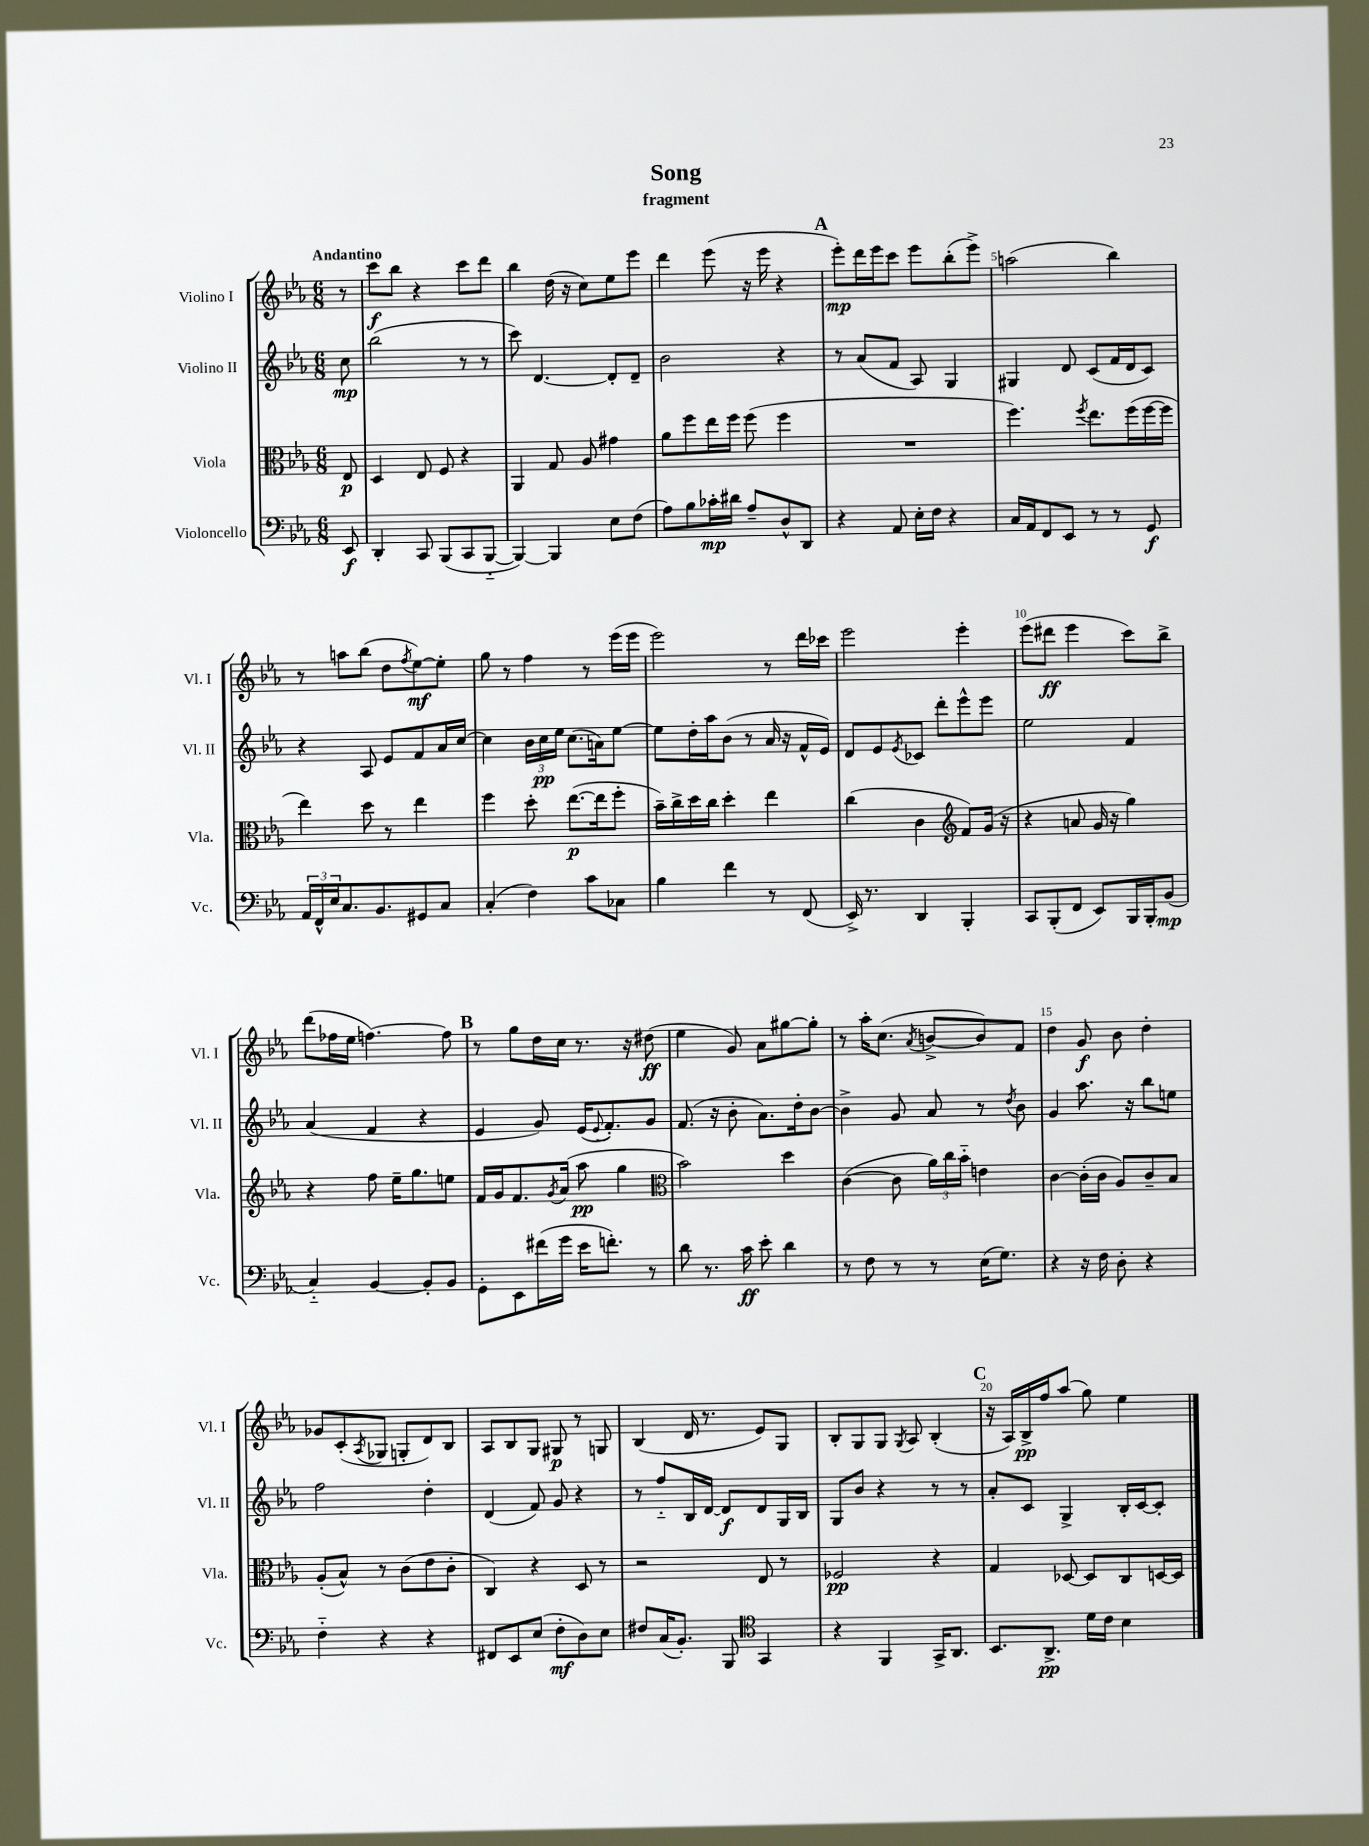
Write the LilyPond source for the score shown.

\header { title = "Song" subtitle = "fragment" }
<<
\new StaffGroup <<
\new Staff = "s0" \with { instrumentName = "Violino I" shortInstrumentName = "Vl. I" } {
    \clef treble \key ees \major \numericTimeSignature \time 6/8 \partial 8 \tempo "Andantino"
    r8 |
    c'''8\f bes''8 r4 c'''8 d'''8 |
    bes''4 d''16( r16 c''8) ees''8 ees'''8 |
    d'''4 ees'''8( r16 ees'''16 r4 |
    \mark \markup { \bold "A" } ees'''8-.\mp) d'''16 ees'''16 c'''8 ees'''8 bes''8-.( ees'''8->) |
    a''2( bes''4) |
    r8 a''8 bes''8( d''8 \acciaccatura { f''8 } ees''8~\mf) ees''8-. |
    g''8 r8 f''4 r8 ees'''16( ees'''16 |
    ees'''2) r8 d'''16 ces'''16 |
    ees'''2 ees'''4-. |
    ees'''8( dis'''8\ff ees'''4 c'''8) bes''8-> |
    d'''8( fes''16 ees''16 f''4.~) f''8 |
    \mark \markup { \bold "B" } r8 g''8 d''16 c''16 r8. r16 dis''8\ff( |
    ees''4 g'8) aes'8 gis''8~ gis''8-. |
    r8 aes''16-. c''8.( \acciaccatura { aes'8 } b'8~-> b'8) f'8 |
    d''4 g'8\f bes'8 d''4-. |
    ges'8 c'8-.( \acciaccatura { aes8 } ges8 g8-. d'8) bes8 |
    aes8 bes8 g8 gis8\p r8 g8 |
    bes4( d'16 r8. ees'8) g8 |
    bes8-. g8 g8 \acciaccatura { g8 } aes8 bes4-.( |
    \mark \markup { \bold "C" } r16 aes16) bes16->\pp f''16 aes''8( g''8) ees''4 \bar "|." |
}
\new Staff = "s1" \with { instrumentName = "Violino II" shortInstrumentName = "Vl. II" } {
    \clef treble \key ees \major \numericTimeSignature \time 6/8 \partial 8
    c''8\mp |
    bes''2( r8 r8 |
    c'''8) d'4.~ d'8-. d'8-- |
    bes'2 r4 |
    \mark \markup { \bold "A" } r8 aes'8( f'8 aes8) g4 |
    gis4 d'8 c'8( f'16 d'16 c'8) |
    r4 aes8 ees'8 f'8 aes'16 c''16~ |
    c''4 \tuplet 3/2 { bes'16 c''16\pp ees''16 } c''8.( a'16) ees''8~ |
    ees''8 d''16-. aes''16 bes'8( r8 aes'16 r16 f'16-^ ees'16) |
    d'8 ees'8 \acciaccatura { ees'8 } ces'8 d'''8-. ees'''8-^ ees'''8 |
    ees''2 f'4 |
    aes'4( f'4 r4 |
    \mark \markup { \bold "B" } ees'4 g'8) ees'16( \appoggiatura { ees'8 } f'8.-.) g'8 |
    f'8.( r16 bes'8-. aes'8.) d''16-. bes'8~ |
    bes'4-> g'8 aes'8 r8 \acciaccatura { d''8 } bes'8 |
    g'4 aes''8. r16 bes''8 e''8 |
    f''2 d''4-. |
    d'4( f'8) g'8 r4 |
    r8 f''8-_ bes16 d'16~ d'8\f d'8 g16 bes16 |
    g8 bes'8 r4 r8 r8 |
    \mark \markup { \bold "C" } aes'8-. c'8 g4-> bes16-. c'16~ c'8-. \bar "|." |
}
\new Staff = "s2" \with { instrumentName = "Viola" shortInstrumentName = "Vla." } {
    \clef alto \key ees \major \numericTimeSignature \time 6/8 \partial 8
    ees8\p |
    d4 ees8 f8 r4 |
    aes,4 g8 aes8 gis'4 |
    aes'8 f''8 ees''16 f''16 f''8( f''4 |
    \mark \markup { \bold "A" } R2. |
    f''4.) \acciaccatura { f''8 } ees''8. f''16( f''16~ f''16 |
    ees''4) d''8 r8 ees''4 |
    f''4 d''8-. ees''8.~\p( ees''16 f''8-. |
    bes'16--) c''16-> d''16 c''16 d''4-. ees''4 |
    c''4( c'4 \clef treble f'8) g'16( r16 |
    r4 a'8 g'16 r16 g''4) |
    r4 f''8 ees''16-- g''8. e''8 |
    \mark \markup { \bold "B" } f'16 g'16 f'8. \acciaccatura { g'8 } aes'16( aes''8\pp g''4 |
    \clef alto bes'2) d''4 |
    c'4~( c'8 \tuplet 3/2 { aes'16) c''16 bes'16-_ } e'4 |
    c'4~ c'16-.( c'16 aes8) c'8-- bes8 |
    aes8-.( bes8-^) r8 c'8( ees'8 c'8-. |
    c4) r4 d8 r8 |
    r2 ees8 r8 |
    fes2\pp r4 |
    \mark \markup { \bold "C" } g4 des8~ des8 c8 d16~ d16 \bar "|." |
}
\new Staff = "s3" \with { instrumentName = "Violoncello" shortInstrumentName = "Vc." } {
    \clef bass \key ees \major \numericTimeSignature \time 6/8 \partial 8
    ees,8\f |
    d,4-. c,8 bes,,8( c,8 bes,,8~-_ |
    bes,,4~) bes,,4 ees8 f8( |
    aes8) bes8 ces'16-.\mp dis'16 aes8-- d8-^ d,8 |
    \mark \markup { \bold "A" } r4 aes,8 ees16-. f16 r4 |
    c16 aes,16 f,8 ees,8 r8 r8 g,8\f |
    \tuplet 3/2 { aes,16 f,16-^ ees16 } c8. bes,8. gis,8 c8 |
    c4-.( f4) c'8 ces8 |
    bes4 f'4 r8 f,8( |
    ees,16->) r8. d,4 bes,,4-. |
    c,8 bes,,8-.( f,8 ees,8) bes,,16 bes,,16-. bes,8\mp( |
    c4-_) bes,4~ bes,8-. bes,8 |
    \mark \markup { \bold "B" } g,8-. ees,8 fis'16( g'16 ees'16 f'8.-.) r8 |
    d'8 r8. c'16\ff ees'8-. d'4 |
    r8 f8 r8 r8 ees16( g8.) |
    r4 r16 f16 d8-. r4 |
    f4-_ r4 r4 |
    fis,8 ees,8 ees8( f8-.\mf d8) ees8 |
    fis8 c16( bes,8.-.) bes,,8 \clef tenor g,4 |
    r4 f,4 g,16-> aes,8. |
    \mark \markup { \bold "C" } bes,8. aes,8.->\pp d'16 c'16 bes4 \bar "|." |
}
>>
>>
\layout { \context { \Score \override BarNumber.break-visibility = ##(#f #t #t) barNumberVisibility = #(every-nth-bar-number-visible 5) } }
